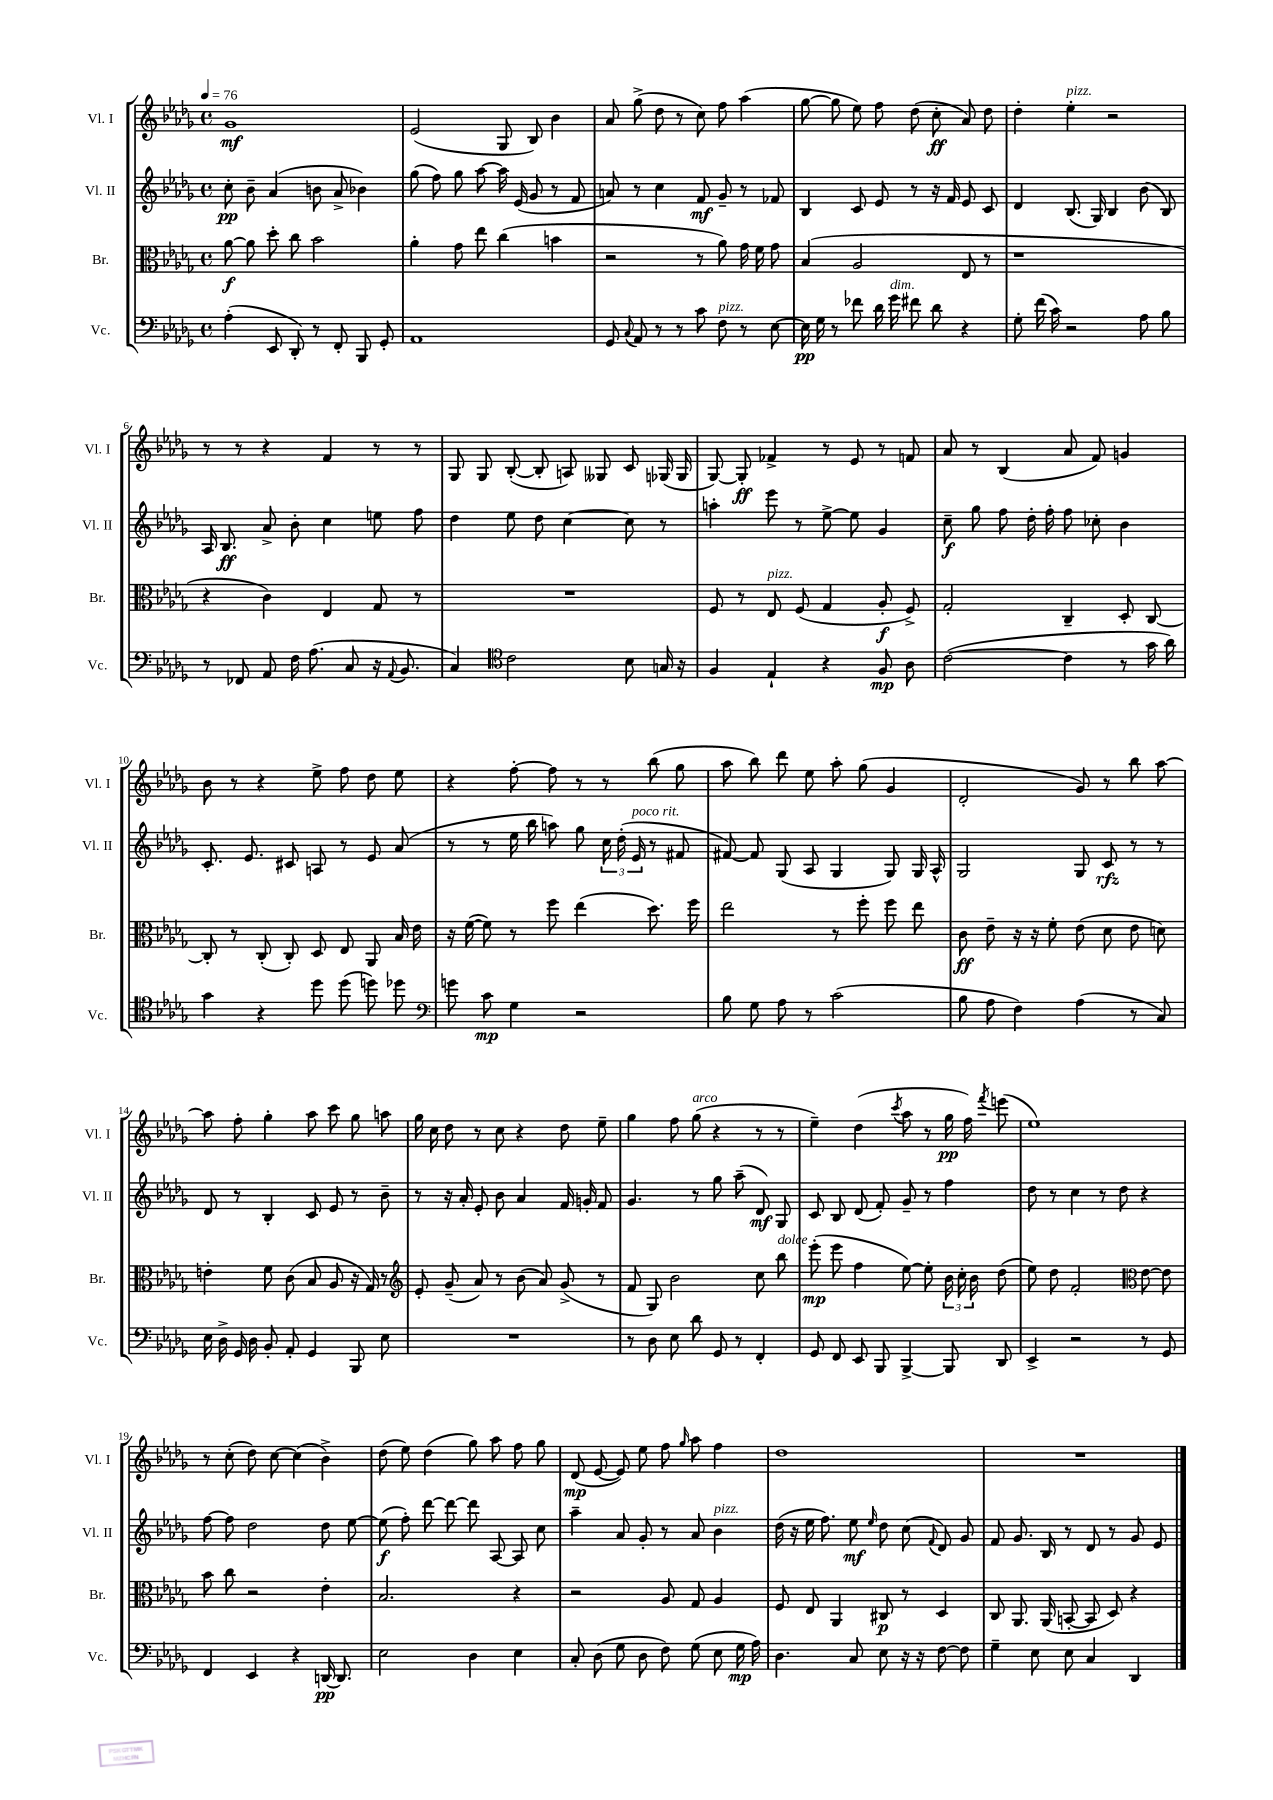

**kern	**dynam	**kern	**dynam	**kern	**dynam	**kern	**dynam
*part4	*part4	*part3	*part3	*part2	*part2	*part1	*part1
*staff4	*staff4	*staff3	*staff3	*staff2	*staff2	*staff1	*staff1
*I"Vc.	*	*I"Br.	*	*I"Vl. II	*	*I"Vl. I	*
*I'Vc.	*	*I'Br.	*	*I'Vl. II	*	*I'Vl. I	*
*clefF4	*	*clefC3	*	*clefG2	*	*clefG2	*
*k[b-e-a-d-g-]	*	*k[b-e-a-d-g-]	*	*k[b-e-a-d-g-]	*	*k[b-e-a-d-g-]	*
*M4/4	*	*M4/4	*	*M4/4	*	*M4/4	*
*met(c)	*	*met(c)	*	*met(c)	*	*met(c)	*
*MM76	*	*MM76	*	*MM76	*	*MM76	*
=1	=1	=1	=1	=1	=1	=1	=1
(4A-'\	.	[8a-\	f	8cc'\	pp	1g-	mf
.	.	8a-\]	.	8b-~\	.	.	.
8EE-/	.	8dd-'\	.	(4a-/	.	.	.
8DD-'/)	.	8cc\	.	.	.	.	.
8r	.	2b-\	.	8bn\	.	.	.
8FF'/	.	.	.	8a-^/	.	.	.
8BBB-/	.	.	.	4b-X\)	.	.	.
8GG-'/	.	.	.	.	.	.	.
=2	=2	=2	=2	=2	=2	=2	=2
1AA-	.	4a-'\	.	(8gg-\	.	(2e-/	.
.	.	.	.	8ff\)	.	.	.
.	.	8g-\	.	8gg-\	.	.	.
.	.	8ee-\	.	[8aa-\	.	.	.
.	.	(4cc\	.	16aa-\]	.	8G-/	.
.	.	.	.	(16e-/	.	.	.
.	.	.	.	8g-/	.	8B-/)	.
.	.	4bn\	.	8r	.	4b-\	.
.	.	.	.	8f/	.	.	.
=3	=3	=3	=3	=3	=3	=3	=3
8GG-/	.	2r	.	8an/)	.	8a-/	.
8qqC/	.	.	.	.	.	.	.
8AA-/	.	.	.	8r	.	(8gg-^\	.
8r	.	.	.	4cc\	.	8dd-\	.
8r	.	.	.	.	.	8r	.
8c\	.	8r	.	8f/	mf	8cc\)	.
!LO:TX:a:i:t=pizz.	!	!	!	!	!	!	!
8F\	.	8a-\)	.	8g-~/	.	8ff\	.
8r	.	16g-\	.	8r	.	(4aa-\	.
.	.	16f\	.	.	.	.	.
[8E-\	.	8g-\	.	8f-X/	.	.	.
=4	=4	=4	=4	=4	=4	=4	=4
16E-\]	pp	(4B-/	.	4B-/	.	[8gg-\	.
16G-\	.	.	.	.	.	.	.
8r	.	.	.	.	.	8gg-\]	.
8f-X\	.	2A-/	.	8c/	.	8ee-\)	.
16d-\	.	.	.	8e-/	.	8ff\	.
!LO:TX:a:i:t=dim.	!	!	!	!	!	!	!
16g-\	.	.	.	.	.	.	.
8f#X\	.	.	.	8r	.	(8dd-\	.
8d-\	.	.	.	16r	.	8cc'\	ff
.	.	.	.	16f/	.	.	.
4r	.	8E-/	.	8e-/	.	8a-/)	.
.	.	8r	.	8c/	.	8dd-\	.
=5	=5	=5	=5	=5	=5	=5	=5
8G-'\	.	1r	.	4d-/	.	4dd-'\	.
(16f\	.	.	.	.	.	.	.
16c\)	.	.	.	.	.	.	.
!	!	!	!	!	!	!LO:TX:a:i:t=pizz.	!
2r	.	.	.	(8.B-/	.	4ee-'\	.
.	.	.	.	16G-/)	.	.	.
.	.	.	.	4B-/	.	2r	.
8A-\	.	.	.	(8b-\	.	.	.
8B-\	.	.	.	8B-/)	.	.	.
!!LO:LB:g=z
=6	=6	=6	=6	=6	=6	=6	=6
8r	.	4r	.	16A-/	.	8r	.
.	.	.	.	8.B-/	ff	.	.
8FF-X/	.	.	.	.	.	8r	.
8AA-/	.	4c\)	.	8a-^/	.	4r	.
16F\	.	.	.	8b-'\	.	.	.
(8.A-\	.	.	.	.	.	.	.
.	.	4E-/	.	4cc\	.	4f/	.
8C/	.	.	.	.	.	.	.
16r	.	8G-/	.	8een\	.	8r	.
8qqAA-/	.	.	.	.	.	.	.
8.BB-/	.	.	.	.	.	.	.
.	.	8r	.	8ff\	.	8r	.
=7	=7	=7	=7	=7	=7	=7	=7
4C/)	.	1r	.	4dd-\	.	8G-/	.
.	.	.	.	.	.	8G-/	.
*clefC4	*	*	*	*	*	*	*
2c\	.	.	.	8ee-\	.	([8B-'/	.
.	.	.	.	8dd-\	.	8B-'/]	.
.	.	.	.	[4cc\	.	8An/)	.
.	.	.	.	.	.	8G--X/	.
8B-\	.	.	.	8cc\]	.	8c/	.
16Gn/	.	.	.	8r	.	(16G-X/	.
16r	.	.	.	.	.	16G-/	.
=8	=8	=8	=8	=8	=8	=8	=8
4F/	.	8F/	.	4aan'\	.	[8G-/)	.
.	.	8r	.	.	.	8G-'/]	ff
!	!	!LO:TX:a:i:t=pizz.	!	!	!	!	!
4E-`/	.	8E-/	.	8eee-\	.	4f-X^/	.
.	.	(8F/	.	8r	.	.	.
4r	.	4G-/	.	[8ee-^\	.	8r	.
.	.	.	.	8ee-\]	.	8e-/	.
8F/	mp	8A-'/	f	4g-/	.	8r	.
8A-\	.	8F^/)	.	.	.	8fn/	.
=9	=9	=9	=9	=9	=9	=9	=9
([2c\	.	2G-'/	.	8cc~\	f	8a-/	.
.	.	.	.	8gg-\	.	8r	.
.	.	.	.	8ff\	.	(4B-/	.
.	.	.	.	16dd-'\	.	.	.
.	.	.	.	16ff'\	.	.	.
4c\]	.	4C~/	.	8ff\	.	8a-/	.
.	.	.	.	8cc-X'\	.	8f/)	.
8r	.	8D-'/	.	4b-\	.	4gn/	.
16g-\	.	[8C/	.	.	.	.	.
16a-\)	.	.	.	.	.	.	.
!!LO:LB:g=z
=10	=10	=10	=10	=10	=10	=10	=10
4g-\	.	8C'/]	.	8.c'/	.	8b-\	.
.	.	8r	.	.	.	8r	.
.	.	.	.	8.e-/	.	.	.
4r	.	(8C'/	.	.	.	4r	.
.	.	8C'/)	.	8c#X/	.	.	.
8dd-\	.	8D-/	.	8An/	.	8ee-^\	.
(8dd-\	.	8E-/	.	8r	.	8ff\	.
8ddn\)	.	8AA-/	.	8e-/	.	8dd-\	.
8dd-X\	.	16B-/	.	(8a-/	.	8ee-\	.
.	.	16e-\	.	.	.	.	.
=11	=11	=11	=11	=11	=11	=11	=11
*clefF4	*	*	*	*	*	*	*
8gn\	.	16r	.	8r	.	4r	.
.	.	([16f\	.	.	.	.	.
8c\	mp	8f\])	.	8r	.	.	.
4G-\	.	8r	.	16ee-\	.	[8ff'\	.
.	.	.	.	16bb-\	.	.	.
.	.	8ff\	.	8aan\)	.	8ff\]	.
2r	.	(4ee-\	.	8gg-\	.	8r	.
.	.	.	.	24cc\	.	8r	.
.	.	.	.	(24dd-'\	.	.	.
!	!	!	!	!LO:TX:a:i:t=poco rit.	!	!	!
.	.	.	.	24e-/	.	.	.
.	.	8.dd-\)	.	8r	.	(8bb-\	.
.	.	.	.	8f#X/	.	8gg-\	.
.	.	16ff\	.	.	.	.	.
=12	=12	=12	=12	=12	=12	=12	=12
8B-\	.	2ee-\	.	[8f#X/)	.	8aa-\	.
8G-\	.	.	.	8f#/]	.	8bb-\)	.
8A-\	.	.	.	(8G-/	.	8ddd-\	.
8r	.	.	.	8A-/	.	8ee-\	.
(2c\	.	8r	.	4G-/	.	8aa-'\	.
.	.	8ff'\	.	.	.	(8gg-\	.
.	.	8ff\	.	8G-/)	.	4g-/	.
.	.	8ee-\	.	16G-/	.	.	.
.	.	.	.	16A-^^/	.	.	.
=13	=13	=13	=13	=13	=13	=13	=13
8B-\	.	8c\	ff	2G-/	.	2d-'/	.
8A-\	.	8e-~\	.	.	.	.	.
4F\)	.	16r	.	.	.	.	.
.	.	16r	.	.	.	.	.
.	.	8f'\	.	.	.	.	.
(4A-\	.	(8e-\	.	8G-/	.	8g-/)	.
.	.	8d-\	.	8c/	rfz	8r	.
8r	.	8e-\	.	8r	.	8bb-\	.
8C/)	.	8dn\)	.	8r	.	[8aa-\	.
!!LO:LB:g=z
=14	=14	=14	=14	=14	=14	=14	=14
16E-\	.	4en'\	.	8d-/	.	8aa-\]	.
16D-^\	.	.	.	.	.	.	.
16GG-/	.	.	.	8r	.	8ff'\	.
16D-\	.	.	.	.	.	.	.
8BB-'/	.	8f\	.	4B-'/	.	4gg-'\	.
8AA-'/	.	(8c\	.	.	.	.	.
4GG-/	.	8B-/	.	8c/	.	8aa-\	.
.	.	8A-/	.	8e-/	.	8ccc\	.
8BBB-/	.	16r	.	8r	.	8gg-\	.
.	.	16G-/)	.	.	.	.	.
8E-\	.	8r	.	8b-~\	.	8aan\	.
=15	=15	=15	=15	=15	=15	=15	=15
*	*	*clefG2	*	*	*	*	*
1r	.	8e-'/	.	8r	.	16gg-\	.
.	.	.	.	.	.	16cc\	.
.	.	(8g-~/	.	16r	.	8dd-\	.
.	.	.	.	16a-'/	.	.	.
.	.	8a-/)	.	8e-'/	.	8r	.
.	.	8r	.	8b-\	.	8cc\	.
.	.	(8b-\	.	4a-/	.	4r	.
.	.	8a-/)	.	.	.	.	.
.	.	(8g-^/	.	16f/	.	8dd-\	.
.	.	.	.	16gn'/	.	.	.
.	.	8r	.	8f/	.	8ee-~\	.
=16	=16	=16	=16	=16	=16	=16	=16
8r	.	8f/	.	4.g-/	.	4gg-\	.
8D-\	.	8G-/)	.	.	.	.	.
8E-\	.	2b-\	.	.	.	8ff\	.
!	!	!	!	!	!	!LO:TX:a:i:t=arco	!
8d-\	.	.	.	8r	.	(8gg-\	.
8GG-/	.	.	.	8gg-\	.	4r	.
8r	.	.	.	(8aa-~\	.	.	.
4FF'/	.	8cc\	.	8d-/)	mf	8r	.
!	!	!LO:TX:a:i:t=dolce	!	!	!	!	!
.	.	8bb-\	.	8G-/	.	8r	.
=17	=17	=17	=17	=17	=17	=17	=17
8GG-/	.	(8eee-'\	mp	8c/	.	4ee-~\)	.
8FF/	.	8eee-\	.	8B-/	.	.	.
8EE-/	.	4ff\	.	(8d-/	.	(4dd-\	.
8BBB-/	.	.	.	8f'/)	.	.	.
.	.	.	.	.	.	8qccc/	.
[4BBB-^/	.	[8ee-\)	.	8g-~/	.	8aa-\	.
.	.	8ee-'\]	.	8r	.	8r	.
8BBB-/]	.	24b-\	.	4ff\	.	16gg-\	pp
.	.	24cc'\	.	.	.	.	.
.	.	.	.	.	.	16ff\)	.
.	.	24b-\	.	.	.	.	.
.	.	.	.	.	.	8qfff/	.
8DD-/	.	(8dd-\	.	.	.	(8eeen\	.
=18	=18	=18	=18	=18	=18	=18	=18
4EE-^/	.	8ee-\)	.	8dd-\	.	1ee-)	.
.	.	8dd-\	.	8r	.	.	.
2r	.	2f'/	.	4cc\	.	.	.
.	.	.	.	8r	.	.	.
.	.	.	.	8dd-\	.	.	.
*	*	*clefC3	*	*	*	*	*
8r	.	[8e-\	.	4r	.	.	.
8GG-/	.	8e-\]	.	.	.	.	.
!!LO:LB:g=z
=19	=19	=19	=19	=19	=19	=19	=19
4FF/	.	8b-\	.	[8ff\	.	8r	.
.	.	8cc\	.	8ff\]	.	(8cc'\	.
4EE-/	.	2r	.	2dd-\	.	8dd-\)	.
.	.	.	.	.	.	[8cc\	.
4r	.	.	.	.	.	(4cc\]	.
[16DDn/	pp	4e-'\	.	8dd-\	.	4b-^\)	.
8.DD/]	.	.	.	.	.	.	.
.	.	.	.	[8ee-\	.	.	.
=20	=20	=20	=20	=20	=20	=20	=20
2E-\	.	2.B-/	.	(8ee-\]	f	(8dd-\	.
.	.	.	.	8ff'\)	.	8ee-\)	.
.	.	.	.	[8ddd-\	.	(4dd-\	.
.	.	.	.	8ddd-\_	.	.	.
4D-\	.	.	.	8ddd-\]	.	8gg-\)	.
.	.	.	.	[8A-/	.	8aa-\	.
4E-\	.	4r	.	8A-/]	.	8ff\	.
.	.	.	.	8cc\	.	8gg-\	.
=21	=21	=21	=21	=21	=21	=21	=21
8C'/	.	2r	.	4aa-~\	.	(8d-/	mp
(8D-\	.	.	.	.	.	[8e-/	.
8G-\	.	.	.	8a-/	.	8e-/])	.
8D-\	.	.	.	8g-'/	.	8ee-\	.
8F\)	.	8A-/	.	8r	.	8ff\	.
.	.	.	.	.	.	16qqgg-/	.
(8G-\	.	8G-/	.	8a-/	.	8aa-\	.
!	!	!	!	!LO:TX:a:i:t=pizz.	!	!	!
8E-\	.	4A-/	.	4b-\	.	4ff\	.
16G-\	mp	.	.	.	.	.	.
16A-\)	.	.	.	.	.	.	.
=22	=22	=22	=22	=22	=22	=22	=22
4.D-\	.	8F/	.	(16dd-\	.	1dd-	.
.	.	.	.	16r	.	.	.
.	.	8E-/	.	16ee-\	.	.	.
.	.	.	.	8.ff\)	.	.	.
.	.	4AA-/	.	.	.	.	.
8C/	.	.	.	8ee-\	mf	.	.
.	.	.	.	16qqee-/	.	.	.
8E-\	.	8C#X/	p	8dd-\	.	.	.
16r	.	8r	.	(8cc\	.	.	.
16r	.	.	.	.	.	.	.
.	.	.	.	8qqf/	.	.	.
[8F\	.	4D-/	.	8d-/)	.	.	.
8F\]	.	.	.	8g-/	.	.	.
=23	=23	=23	=23	=23	=23	=23	=23
4G-~\	.	8C/	.	8f/	.	1r	.
.	.	8.AA-/	.	8.g-/	.	.	.
8E-\	.	.	.	.	.	.	.
.	.	(16AA-/	.	16B-/	.	.	.
8E-\	.	[8BBn'/	.	8r	.	.	.
4C/	.	8BB/]	.	8d-/	.	.	.
.	.	8D-/)	.	8r	.	.	.
4DD-/	.	4r	.	8g-/	.	.	.
.	.	.	.	8e-/	.	.	.
==	==	==	==	==	==	==	==
*-	*-	*-	*-	*-	*-	*-	*-
